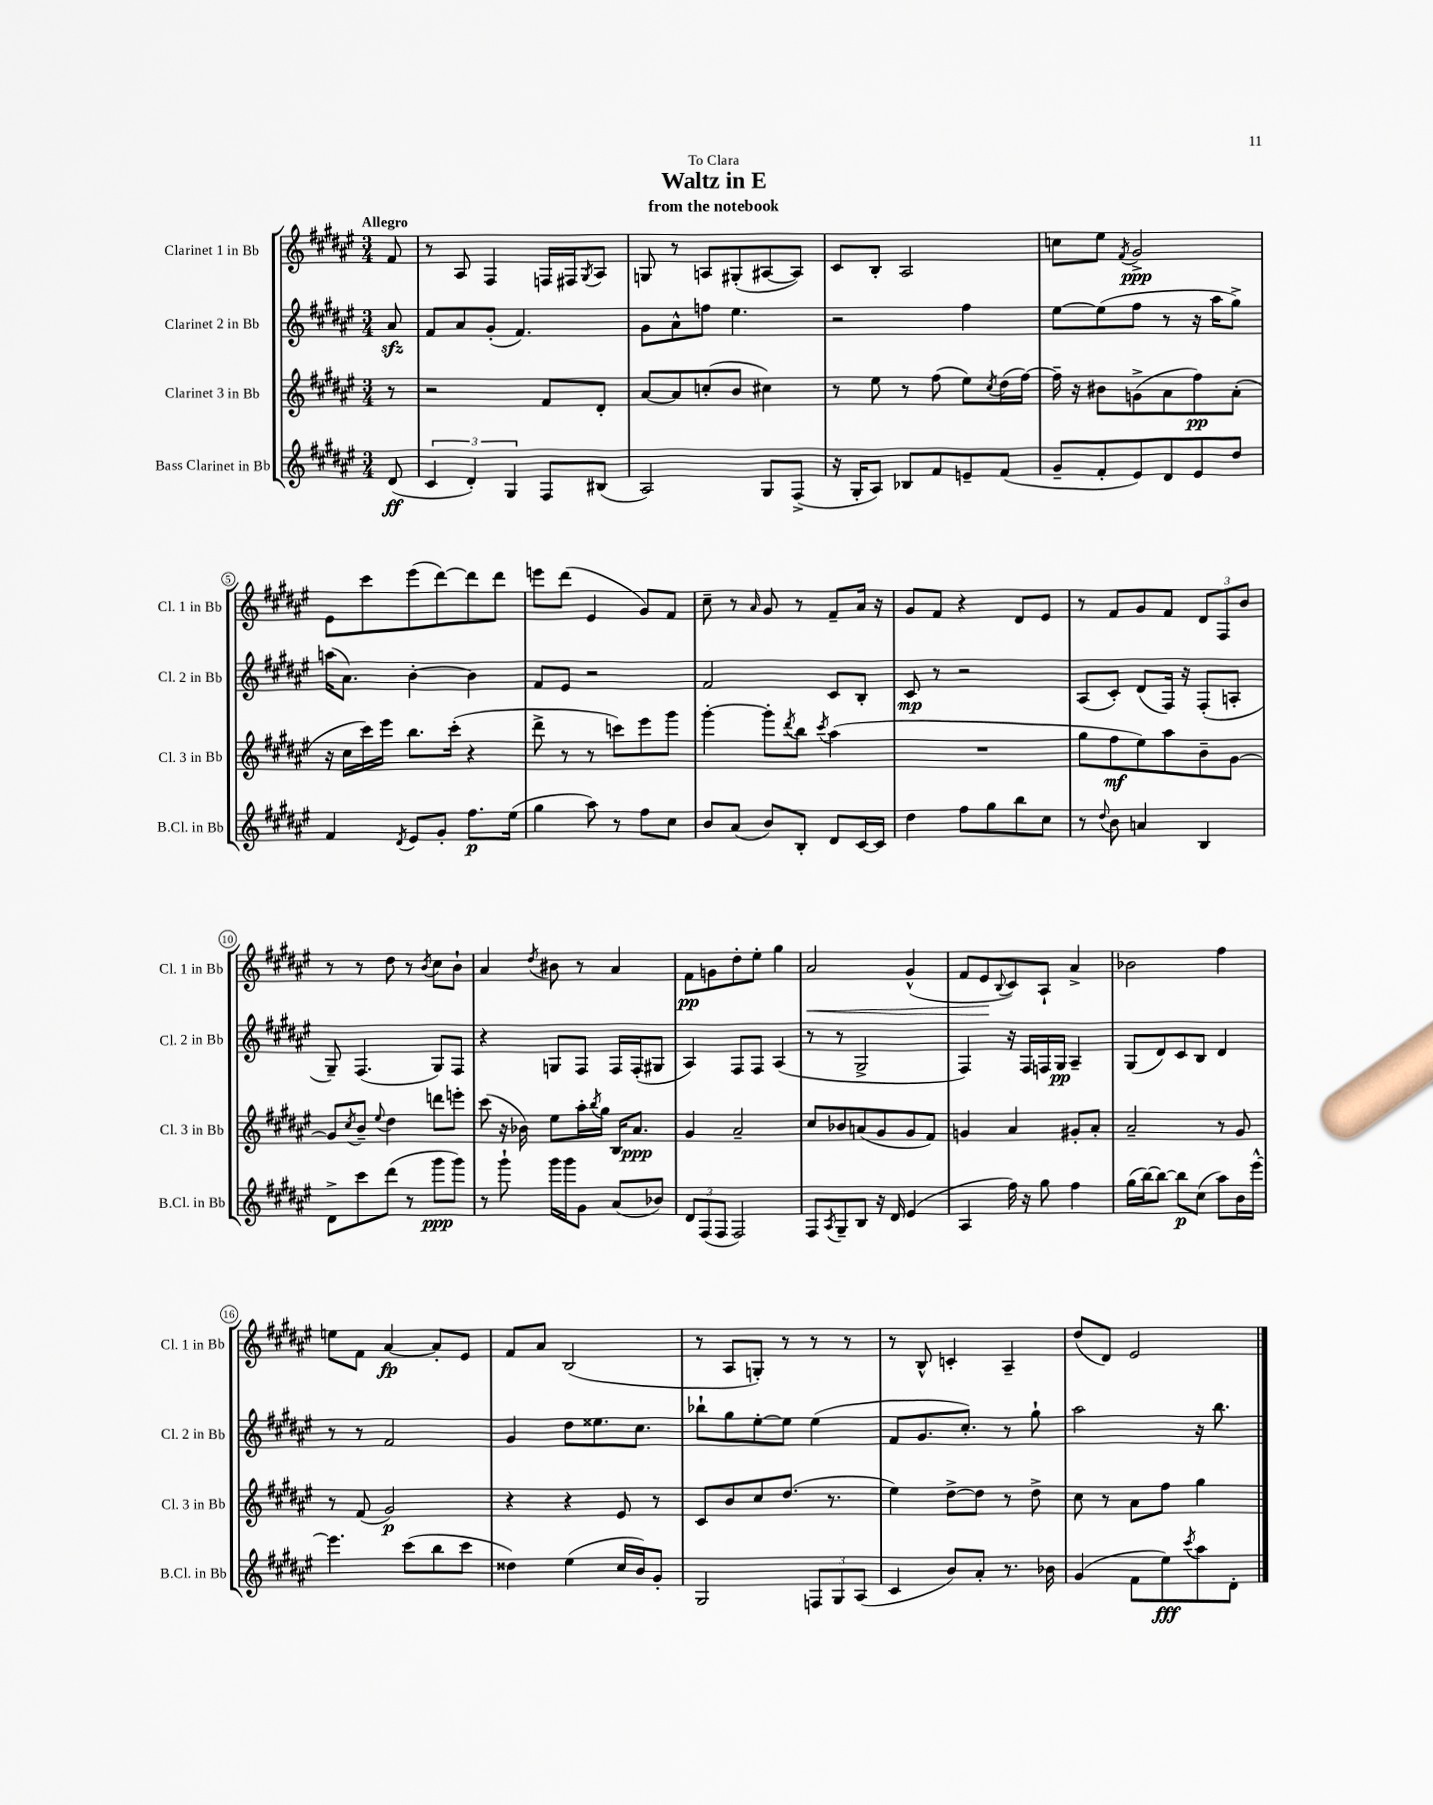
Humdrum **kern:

**kern	**dynam	**kern	**dynam	**kern	**dynam	**kern	**dynam
*part4	*part4	*part3	*part3	*part2	*part2	*part1	*part1
*staff4	*staff4	*staff3	*staff3	*staff2	*staff2	*staff1	*staff1
*I"Bass Clarinet in Bb	*	*I"Clarinet 3 in Bb	*	*I"Clarinet 2 in Bb	*	*I"Clarinet 1 in Bb	*
*I'B.Cl. in Bb	*	*I'Cl. 3 in Bb	*	*I'Cl. 2 in Bb	*	*I'Cl. 1 in Bb	*
*clefG2	*	*clefG2	*	*clefG2	*	*clefG2	*
*k[f#c#g#d#a#e#]	*	*k[f#c#g#d#a#e#]	*	*k[f#c#g#d#a#e#]	*	*k[f#c#g#d#a#e#]	*
*M3/4	*	*M3/4	*	*M3/4	*	*M3/4	*
=	=	=	=	=	=	=	=
!	!	!	!	!	!	!LO:TX:a:B:t=Allegro	!
(8d#/	ff	8r	.	8a#zz/	.	8f#/	.
=1	=1	=1	=1	=1	=1	=1	=1
6c#/	.	2r	.	8f#/L	.	8r	.
.	.	.	.	8a#/	.	8A#/	.
6d#'/)	.	.	.	.	.	.	.
.	.	.	.	(8g#'/J	.	4F#/	.
6G#/	.	.	.	.	.	.	.
.	.	.	.	4.f#/)	.	.	.
8F#/L	.	8f#/L	.	.	.	16Fn/LL	.
.	.	.	.	.	.	16F#X/J	.
.	.	.	.	.	.	8qG#/	.
(8B#X/J	.	8d#'/J	.	.	.	8A#/J	.
=2	=2	=2	=2	=2	=2	=2	=2
2A#/)	.	[8a#/L	.	8g#\L	.	8Gn/	.
.	.	8a#/]	.	8a#^^\	.	8r	.
.	.	(8ccn'/	.	8ffn\J	.	8An/L	.
.	.	8b/J	.	4.ee#\	.	(8G#X'/	.
8G#/L	.	4cc#X\)	.	.	.	[8A#X/	.
(8F#^/J	.	.	.	.	.	8A#/J])	.
=3	=3	=3	=3	=3	=3	=3	=3
16r	.	8r	.	2r	.	8c#/L	.
16G#'/KL	.	.	.	.	.	.	.
8A#/J)	.	8ee#\	.	.	.	8B'/J	.
8B-X/L	.	8r	.	.	.	2A#/	.
8f#/	.	(8ff#\	.	.	.	.	.
8en~/	.	8ee#\L)	.	4ff#\	.	.	.
.	.	8qcc#/	.	.	.	.	.
(8f#/J	.	(16dd#\L	.	.	.	.	.
.	.	[16ff#\JJ)	.	.	.	.	.
=4	=4	=4	=4	=4	=4	=4	=4
8g#~/L	.	16ff#~\]	.	[8ee#\L	.	8ccn\L	.
.	.	16r	.	.	.	.	.
8f#'/	.	8b#X\L	.	(8ee#\]	.	8ee#\J	.
.	.	.	.	.	.	8qf#/	.
8e#/)	.	(8gn^\	.	8ff#\J	.	2g#^/	ppp
8d#/	.	8a#\	.	8r	.	.	.
8e#/	.	8ff#\)	pp	16r	.	.	.
.	.	.	.	16aa#\KL	.	.	.
8dd#/J	.	(8a#'\J	.	8gg#^\J)	.	.	.
!!LO:LB:g=z
=5	=5	=5	=5	=5	=5	=5	=5
4f#/	.	16r	.	(16aan\KL	.	8e#\L	.
.	.	16cc#\LL	.	8.a#\J)	.	.	.
.	.	16ccc#\)	.	.	.	8ccc#\	.
.	.	16eee#\JJ	.	.	.	.	.
8qd#/	.	.	.	.	.	.	.
8e#/L	.	8.bb\L	.	[4b'\	.	(8eee#\	.
8g#'/J	.	.	.	.	.	[8ddd#\)	.
.	.	(16ccc#'\Jk	.	.	.	.	.
8.ff#\L	p	4r	.	4b\]	.	8ddd#\]	.
.	.	.	.	.	.	8ddd#\J	.
(16ee#\Jk	.	.	.	.	.	.	.
=6	=6	=6	=6	=6	=6	=6	=6
4gg#\	.	8ddd#^\	.	8f#/L	.	8eeen\L	.
.	.	8r	.	8e#/J	.	(8ddd#\J	.
8aa#\)	.	8r	.	2r	.	4e#/	.
8r	.	8cccn\L)	.	.	.	.	.
8ff#\L	.	8eee#\	.	.	.	8g#/L)	.
8cc#\J	.	8ggg#\J	.	.	.	8f#/J	.
=7	=7	=7	=7	=7	=7	=7	=7
8b/L	.	[4ggg#'\	.	2f#/	.	8cc#~\	.
(8a#/J	.	.	.	.	.	8r	.
.	.	.	.	.	.	16qqa#/	.
8b/L)	.	8ggg#'\L]	.	.	.	8g#/	.
.	.	8qddd#/	.	.	.	.	.
8B'/J	.	8bb\J	.	.	.	8r	.
.	.	8qccc#/	.	.	.	.	.
8d#/L	.	(4aa#\	.	8c#/L	.	8f#~/L	.
[16c#/L	.	.	.	8B'/J	.	16a#/Jk	.
16c#/JJ]	.	.	.	.	.	16r	.
=8	=8	=8	=8	=8	=8	=8	=8
4dd#\	.	2.r	.	8c#/	mp	8g#/L	.
.	.	.	.	8r	.	8f#/J	.
8ff#\L	.	.	.	2r	.	4r	.
8gg#\	.	.	.	.	.	.	.
8bb\	.	.	.	.	.	8d#/L	.
8cc#\J	.	.	.	.	.	8e#/J	.
=9	=9	=9	=9	=9	=9	=9	=9
8r	.	8gg#\L	.	(8A#/L	.	8r	.
8qqdd#/	.	.	.	.	.	.	.
8b\	.	8ff#\	mf	8c#'/J)	.	8f#/L	.
4an/	.	8ee#\)	.	(8d#/L	.	8g#/	.
.	.	8aa#\	.	16F#/Jk)	.	8f#/J	.
.	.	.	.	16r	.	.	.
4B/	.	8b~\	.	(8F#'/L	.	12d#/L	.
.	.	.	.	.	.	12F#/	.
.	.	[8g#\J	.	8An'/J	.	.	.
.	.	.	.	.	.	12b/J	.
!!LO:LB:g=z
=10	=10	=10	=10	=10	=10	=10	=10
8d#^\L	.	8g#/L]	.	8G#~/)	.	8r	.
.	.	8qcc#/	.	.	.	.	.
8ccc#\	.	8b~/J	.	(4.F#/	.	8r	.
.	.	8qqee#/	.	.	.	.	.
(8ddd#\J	.	4dd#\	.	.	.	8dd#\	.
8r	.	.	.	.	.	8r	.
.	.	.	.	.	.	8qb/	.
8ggg#\L	ppp	8dddn\L	.	8G#/L)	.	8cc#\L	.
8ggg#\J)	.	8eeen'\J	.	8F#/J	.	8b`\J	.
=11	=11	=11	=11	=11	=11	=11	=11
8r	.	(8ccc#\	.	4r	.	4a#/	.
8ggg#`\	.	16r	.	.	.	.	.
.	.	16b-X\)	.	.	.	.	.
.	.	.	.	.	.	8qdd#/	.
16ggg#\LL	.	8ee#\L	.	8Gn/L	.	8b#X\	.
16ggg#\J	.	.	.	.	.	.	.
8g#\J	.	16aa#'\L	.	8F#/J	.	8r	.
.	.	8qbb/	.	.	.	.	.
.	.	16gg#\JJ	.	.	.	.	.
(8a#/L	.	16B/KL	.	16F#/LL	.	4a#/	.
.	.	8.a#/J	ppp	(16F#'/J	.	.	.
8b-X/J)	.	.	.	8G#X/J	.	.	.
=12	=12	=12	=12	=12	=12	=12	=12
12d#/L	.	4g#/	.	4A#/)	.	8f#\L	pp
(12F#/	.	.	.	.	.	.	.
.	.	.	.	.	.	8gn\	.
12F#/J	.	.	.	.	.	.	.
2F#/)	.	2a#~/	.	8F#/L	.	8dd#'\	.
.	.	.	.	8F#/J	.	8ee#'\J	.
.	.	.	.	(4A#/	.	4gg#\	.
=13	=13	=13	=13	=13	=13	=13	=13
!	!	!	!	!	!	!	!LO:HP:b
8F#/L	.	8cc#/L	.	8r	.	2a#/	<
8qA#/	.	.	.	.	.	.	.
8G#~/	.	8b-X/	.	8r	.	.	.
8B/J	.	(8an/	.	2G#^/	.	.	.
16r	.	8g#/	.	.	.	.	.
16d#/	.	.	.	.	.	.	.
(4e#/	.	8g#/	.	.	.	(4g#^^/	.
.	.	8f#/J)	.	.	.	.	.
=14	=14	=14	=14	=14	=14	=14	=14
4A#/	.	4gn/	.	4F#/)	.	8f#/L	.
.	.	.	.	.	.	8e#/	.
.	.	.	.	.	.	8qqB/	.
16ff#\)	.	4a#/	.	16r	.	8c#/)	[
16r	.	.	.	16F#/LL	.	.	.
8gg#\	.	.	.	16Fn/	.	8A#`/J	.
.	.	.	.	16G#/JJ	pp	.	.
4ff#\	.	8g#X'/L	.	4A#~/	.	4a#^/	.
.	.	8a#'/J	.	.	.	.	.
=15	=15	=15	=15	=15	=15	=15	=15
(16gg#\LL	.	2a#~/	.	(8G#/L	.	2b-X\	.
[16bb\J)	.	.	.	.	.	.	.
8bb\J_	.	.	.	8d#/)	.	.	.
8bb\L]	p	.	.	8c#/	.	.	.
(8cc#\J	.	.	.	8B/J	.	.	.
8aa#\L)	.	8r	.	4d#/	.	4ff#\	.
16b\L	.	8g#/	.	.	.	.	.
[16eee#^^\JJ	.	.	.	.	.	.	.
!!LO:LB:g=z
=16	=16	=16	=16	=16	=16	=16	=16
4.eee#\]	.	8r	.	8r	.	8een\L	.
.	.	(8f#/	.	8r	.	8f#\J	.
.	.	2g#/)	p	2f#/	.	[4a#/	fp
(8ccc#\L	.	.	.	.	.	.	.
8bb\	.	.	.	.	.	8a#'/L]	.
8ccc#\J	.	.	.	.	.	8e#/J	.
=17	=17	=17	=17	=17	=17	=17	=17
4dd##X\)	.	4r	.	4g#/	.	8f#/L	.
.	.	.	.	.	.	8a#/J	.
(4ee#\	.	4r	.	8dd#\L	.	(2B/	.
.	.	.	.	8.ee##X\	.	.	.
16cc#/LL	.	8e#/	.	.	.	.	.
16b/J)	.	.	.	8.cc#\J	.	.	.
8g#'/J	.	8r	.	.	.	.	.
=18	=18	=18	=18	=18	=18	=18	=18
2G#/	.	8c#/L	.	8bb-X`\L	.	8r	.
.	.	8b/	.	8gg#\	.	8A#/L	.
.	.	8cc#/	.	[8ee#'\	.	8Gn'/J)	.
.	.	(8.dd#/J	.	8ee#\J]	.	8r	.
12Fn/L	.	.	.	(4ee#\	.	8r	.
.	.	8.r	.	.	.	.	.
12G#/	.	.	.	.	.	.	.
.	.	.	.	.	.	8r	.
(12A#/J	.	.	.	.	.	.	.
=19	=19	=19	=19	=19	=19	=19	=19
4c#/	.	4ee#\)	.	8f#/L	.	8r	.
.	.	.	.	8.g#/	.	8B^^/	.
8b/L)	.	[8dd#^\L	.	.	.	4cn'/	.
.	.	.	.	8.cc#'/J)	.	.	.
8a#'/J	.	8dd#\J]	.	.	.	.	.
8.r	.	8r	.	8r	.	4A#~/	.
.	.	8dd#^\	.	8gg#`\	.	.	.
16b-X\	.	.	.	.	.	.	.
=20	=20	=20	=20	=20	=20	=20	=20
(4g#/	.	8cc#\	.	2aa#\	.	(8dd#/L	.
.	.	8r	.	.	.	8d#/J)	.
8f#\L	.	8a#\L	.	.	.	2e#/	.
8ee#\)	fff	8ff#\J	.	.	.	.	.
8qccc#/	.	.	.	.	.	.	.
8aa#\	.	4gg#\	.	16r	.	.	.
.	.	.	.	8.bb\	.	.	.
8d#'\J	.	.	.	.	.	.	.
==	==	==	==	==	==	==	==
*-	*-	*-	*-	*-	*-	*-	*-
